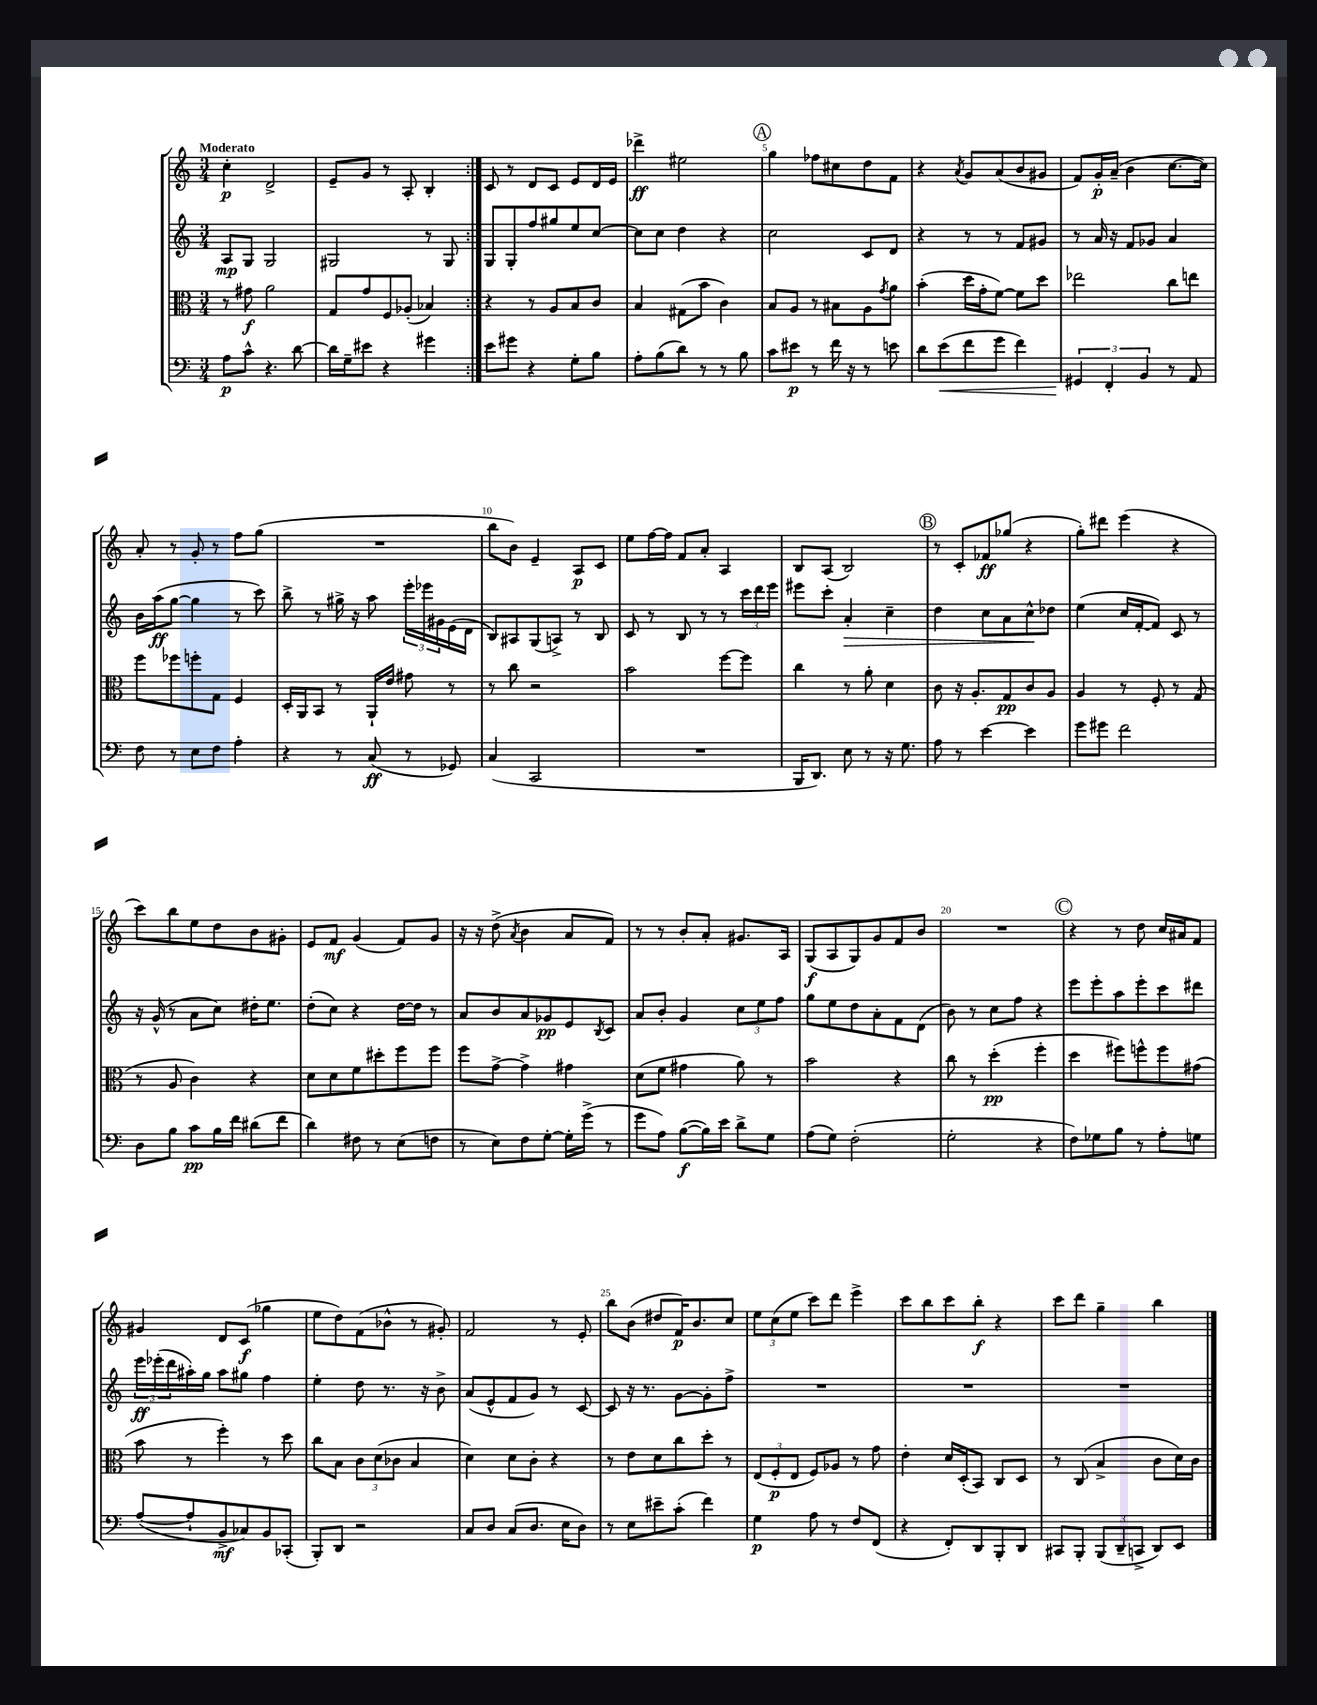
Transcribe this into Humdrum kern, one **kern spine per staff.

**kern	**dynam	**kern	**dynam	**kern	**dynam	**kern	**dynam
*part4	*part4	*part3	*part3	*part2	*part2	*part1	*part1
*staff4	*staff4	*staff3	*staff3	*staff2	*staff2	*staff1	*staff1
*clefF4	*	*clefC3	*	*clefG2	*	*clefG2	*
*k[]	*	*k[]	*	*k[]	*	*k[]	*
*M3/4	*	*M3/4	*	*M3/4	*	*M3/4	*
=1	=1	=1	=1	=1	=1	=1	=1
!	!	!	!	!	!	!LO:TX:a:B:t=Moderato	!
8A\L	p	8r	.	8A/L	mp	4cc'\	p
8c^^\J	.	8g#X\	f	8G/J	.	.	.
4.r	.	2a\	.	2G/	.	2d^/	.
[8d\	.	.	.	.	.	.	.
=2	=2	=2	=2	=2	=2	=2	=2
16d\LL]	.	8G/L	.	2G#X/	.	8e~/L	.
16G~\J	.	.	.	.	.	.	.
8e#X\J	.	8g/	.	.	.	8g/J	.
4r	.	8F/	.	.	.	8r	.
.	.	(8A-X'/J	.	.	.	8A'/	.
4g#X\	.	4B-X/)	.	8r	.	4B'/	.
.	.	.	.	8G#/	.	.	.
=3:|!	=3:|!	=3:|!	=3:|!	=3:|!	=3:|!	=3:|!	=3:|!
8e\L	.	4r	.	8G/L	.	8c/	.
8g#X\J	.	.	.	8G'/	.	8r	.
4r	.	8r	.	8ff/	.	8d/L	.
.	.	8A/L	.	8gg#X/	.	8c/J	.
8G'\L	.	8B/	.	8ee/	.	8e/L	.
8B\J	.	8c/J	.	[8cc/J	.	16d/L	.
.	.	.	.	.	.	16e/JJ	.
=4	=4	=4	=4	=4	=4	=4	=4
8A'\L	.	4B/	.	8cc\L]	.	4ddd-X^\	ff
(8B\	.	.	.	8cc\J	.	.	.
8d\J)	.	(8G#X\L	.	4dd\	.	2ee#X\	.
8r	.	8b\J	.	.	.	.	.
8r	.	4c\)	.	4r	.	.	.
8B\	.	.	.	.	.	.	.
!!LO:REH:place=s1:t=A
=5	=5	=5	=5	=5	=5	=5	=5
8c\L	.	8B/L	.	2cc\	.	4gg\	.
8e#X\J	p	8A/J	.	.	.	.	.
8r	.	8r	.	.	.	8ff-X\L	.
16f\	.	8B#X\L	.	.	.	8cc#X\	.
16r	.	.	.	.	.	.	.
8r	.	8A\	.	8c/L	.	8dd\	.
.	.	8qg/	.	.	.	.	.
8en\	.	8a\J	.	8d/J	.	8f\J	.
=6	=6	=6	=6	=6	=6	=6	=6
8d\L	.	(4b'\	.	4r	.	4r	.
!	!LO:HP:b	!	!	!	!	!	!
(8e\	<	.	.	.	.	.	.
.	.	.	.	.	.	8qa/	.
8f\	.	16dd\LL	.	8r	.	8g/L	.
.	.	16g'\J	.	.	.	.	.
8g\J	.	[8f\J)	.	8r	.	(8a/	.
4f\)	.	8f\L]	.	8f/L	.	8b/	.
.	.	8dd\J	.	8g#X/J	.	8g#X/J	.
=7	=7	=7	=7	=7	=7	=7	=7
6GG#X/	.	2ee-X\	.	8r	.	8f/L)	.
.	.	.	.	16a/	.	16g'/L	p
6FF'/	[	.	.	.	.	.	.
.	.	.	.	16r	.	(16a~/JJ	.
.	.	.	.	8f/L	.	4b\	.
6BB/	.	.	.	.	.	.	.
.	.	.	.	8g-X/J	.	.	.
8r	.	8cc\L	.	4a/	.	[8.cc\L	.
8AA/	.	8een\J	.	.	.	.	.
.	.	.	.	.	.	16cc\Jk])	.
!!LO:LB:g=z
=8	=8	=8	=8	=8	=8	=8	=8
8F\	.	8ff\L	.	16b\LL	.	8a'/	.
.	.	.	.	(16aa\J	ff	.	.
8r	.	8ff-X\	.	[8gg\J	.	8r	.
8E\L	.	8ffn'\	.	4gg\]	.	8g'/	.
8F\J	.	8G\J	.	.	.	8r	.
4A'\	.	4F/	.	8r	.	8ff\L	.
.	.	.	.	8ccc\)	.	(8gg\J	.
=9	=9	=9	=9	=9	=9	=9	=9
4r	.	16D'/LL	.	8bb^\	.	2.r	.
.	.	16AA/J	.	.	.	.	.
.	.	8BB/J	.	8r	.	.	.
8r	.	8r	.	16gg#X^\	.	.	.
.	.	.	.	16r	.	.	.
(8C/	ff	16AA`/LL	.	8aa\	.	.	.
.	.	16e/JJ	.	.	.	.	.
8r	.	8g#X\	.	24eee'\LL	.	.	.
.	.	.	.	24eee-X\	.	.	.
.	.	.	.	24g#X\	.	.	.
8GG-X/)	.	8r	.	(16e\	.	.	.
.	.	.	.	16d\JJ	.	.	.
=10	=10	=10	=10	=10	=10	=10	=10
(4C/	.	8r	.	8B/L)	.	8bb\L	.
.	.	8cc\	.	8A#X/	.	8b\J)	.
2CC/	.	2r	.	(8G/	.	4e~/	.
.	.	.	.	8An^/J)	.	.	.
.	.	.	.	8r	.	8A/L	p
.	.	.	.	8B/	.	8c/J	.
=11	=11	=11	=11	=11	=11	=11	=11
2.r	.	2b\	.	8c/	.	8ee\L	.
.	.	.	.	8r	.	[16ff\L	.
.	.	.	.	.	.	16ff\JJ]	.
.	.	.	.	8B/	.	8f/L	.
.	.	.	.	8r	.	8a'/J	.
.	.	[8ff\L	.	8r	.	4A/	.
.	.	8ff\J]	.	24ccc\LL	.	.	.
.	.	.	.	24ddd\	.	.	.
.	.	.	.	24eee\JJ	.	.	.
=12	=12	=12	=12	=12	=12	=12	=12
16BBB/KL	.	4cc\	.	8eee#X\L	.	8B/L	.
8.DD/J)	.	.	.	.	.	.	.
.	.	.	.	8ccc'\J	.	(8A/J	.
!	!	!	!	!	!LO:HP:b	!	!
8E\	.	8r	.	4a'/	>	2B/)	.
8r	.	8a'\	.	.	.	.	.
16r	.	4d\	.	4cc~\	.	.	.
8.G\	.	.	.	.	.	.	.
!!LO:REH:place=s1:t=B
=13	=13	=13	=13	=13	=13	=13	=13
8A\	.	8c\	.	4dd\	.	8r	.
8r	.	16r	.	.	.	8c'/L	.
.	.	8.A'/L	.	.	.	.	.
[4e\	.	.	.	8cc\L	.	8f-X/	ff
.	.	8G/	pp	8a\	.	(8gg-X/J	.
4e\]	.	8c/	.	8cc^^\	.	4r	.
.	.	8A/J	.	8dd-X\J	]	.	.
=14	=14	=14	=14	=14	=14	=14	=14
8g\L	.	4A/	.	(4ee\	.	8gg'\L)	.
8g#X\J	.	.	.	.	.	8ddd#X\J	.
2f\	.	8r	.	16cc/LL	.	(4eee\	.
.	.	.	.	[16f'/J	.	.	.
.	.	8F'/	.	8f/J])	.	.	.
.	.	8r	.	8c/	.	4r	.
.	.	(8G/	.	8r	.	.	.
!!LO:LB:g=z
=15	=15	=15	=15	=15	=15	=15	=15
8D\L	.	8r	.	16r	.	8ccc\L)	.
.	.	.	.	(16g^^/	.	.	.
8B\J	.	8A/	.	8r	.	8bb\	.
8c\L	pp	4c\)	.	8a\L	.	8ee\	.
16B\L	.	.	.	8cc\J)	.	8dd\	.
16f\JJ	.	.	.	.	.	.	.
(8d#X\L	.	4r	.	16dd#X'\KL	.	8b\	.
.	.	.	.	8.ee\J	.	.	.
8f\J	.	.	.	.	.	8g#X'\J	.
=16	=16	=16	=16	=16	=16	=16	=16
4d\)	.	8d\L	.	(8dd'\L	.	8e/L	.
.	.	8d\	.	8cc\J)	.	8f/J	mf
8F#X\	.	8f\	.	4r	.	(4g/	.
8r	.	8dd#X'\	.	.	.	.	.
(8E\L	.	8ff\	.	[16dd\LL	.	8f/L)	.
.	.	.	.	16dd\JJ]	.	.	.
8Fn\J	.	8ff\J	.	8r	.	8g/J	.
=17	=17	=17	=17	=17	=17	=17	=17
8r	.	8ff\L	.	8a/L	.	16r	.
.	.	.	.	.	.	16r	.
8E\L)	.	[8g^\J	.	8b/	.	(8dd^\	.
.	.	.	.	.	.	8qa/	.
8F\	.	4g^\]	.	8a/	.	4b\	.
[8G'\J	.	.	.	8g-X/	pp	.	.
16G'\LL]	.	4g#X\	.	8e/	.	8a/L	.
(16g^\JJ	.	.	.	.	.	.	.
.	.	.	.	8qB/	.	.	.
8r	.	.	.	8c/J	.	8f/J)	.
=18	=18	=18	=18	=18	=18	=18	=18
8g\L	.	(8d\L	.	8a/L	.	8r	.
8A\J)	.	8f\J	.	8b'/J	.	8r	.
([8B\L	f	4g#X\	.	4g/	.	8b'/L	.
16B\L])	.	.	.	.	.	8a'/J	.
16e\JJ	.	.	.	.	.	.	.
8d^\L	.	8a\)	.	12cc\L	.	8.g#X/L	.
.	.	.	.	12ee\	.	.	.
8G\J	.	8r	.	.	.	.	.
.	.	.	.	12ff\J	.	.	.
.	.	.	.	.	.	16A/Jk	.
=19	=19	=19	=19	=19	=19	=19	=19
(8A\L	.	2b\	.	8gg\L	.	(8G/L	f
8G\J)	.	.	.	8ee\	.	8A/	.
(2F'\	.	.	.	8dd\	.	8G/)	.
.	.	.	.	8a'\	.	8g/	.
.	.	4r	.	8f\	.	8f/	.
.	.	.	.	(8d\J	.	8b/J	.
=20	=20	=20	=20	=20	=20	=20	=20
2G'\	.	8cc\	.	8b\)	.	2.r	.
.	.	8r	.	8r	.	.	.
.	.	(4dd'\	pp	8cc\L	.	.	.
.	.	.	.	8ff\J	.	.	.
4r	.	4ff'\	.	4r	.	.	.
!!LO:REH:place=s1:t=C
=21	=21	=21	=21	=21	=21	=21	=21
8F\L)	.	4dd\	.	8eee\L	.	4r	.
8G-X\	.	.	.	8eee'\	.	.	.
8B\J	.	8ff#X\L)	.	8aa\	.	8r	.
8r	.	8ffn^^\	.	8eee'\	.	8dd\	.
8A'\L	.	8ff\	.	8ccc\	.	16cc/LL	.
.	.	.	.	.	.	16a#X/J	.
8Gn\J	.	(8g#X\J	.	8ddd#X\J	.	8f/J	.
!!LO:LB:g=z
=22	=22	=22	=22	=22	=22	=22	=22
([8A/L	.	8b\	.	24eee\LL	ff	4g#X/	.
.	.	.	.	(24eee-X'\	.	.	.
.	.	.	.	24ddd\	.	.	.
8A`/]	.	8r	.	16aa#X'\)	.	.	.
.	.	.	.	16gg\JJ	.	.	.
8BB^/	mf	4ff'\)	.	8aa#\L	.	8d/L	.
8C-X/)	.	.	.	8gg#X\J	.	(8c/J	f
8BB/	.	8r	.	4ff\	.	4gg-X\	.
(8CC-X'/J	.	8dd\	.	.	.	.	.
=23	=23	=23	=23	=23	=23	=23	=23
8BBB'/L)	.	8cc\L	.	4ee'\	.	8ee\L	.
8DD/J	.	8B\J	.	.	.	8dd\)	.
2r	.	12c\L	.	8dd\	.	(8f\	.
.	.	(12d\	.	.	.	.	.
.	.	.	.	8.r	.	8b-X^^\J	.
.	.	12c-X\J	.	.	.	.	.
.	.	4B/	.	.	.	8r	.
.	.	.	.	16r	.	.	.
.	.	.	.	8b^\	.	8g#X'/)	.
=24	=24	=24	=24	=24	=24	=24	=24
8C/L	.	4d\)	.	(8a/L	.	2f/	.
8D/J	.	.	.	8e^^/	.	.	.
(8C/L	.	8d\L	.	8f/	.	.	.
8.D/J	.	8c'\J	.	8g/J)	.	.	.
.	.	4r	.	8r	.	8r	.
16E\KL	.	.	.	.	.	.	.
8D\J)	.	.	.	[8c/	.	8e'/	.
=25	=25	=25	=25	=25	=25	=25	=25
8r	.	8r	.	8c/]	.	8bb\L	.
8E\L	.	8e\L	.	16r	.	(8b\J	.
.	.	.	.	8.r	.	.	.
8e#X~\	.	8d\	.	.	.	8dd#X/L	.
(8c'\J	.	8cc\	.	[8g\L	.	16f/K)	p
.	.	.	.	.	.	8.b/	.
4f\)	.	8dd'\J	.	8g'\]	.	.	.
.	.	8r	.	8ff^\J	.	8cc/J	.
=26	=26	=26	=26	=26	=26	=26	=26
4G\	p	(12E/L	.	2.r	.	12ee\L	.
.	.	12F'/	p	.	.	(12cc\	.
.	.	12E/J	.	.	.	12ee\J	.
8A\	.	8F/L)	.	.	.	8ccc\L)	.
8r	.	8A-X/J	.	.	.	8ddd\J	.
8F/L	.	8r	.	.	.	4eee^\	.
(8FF/J	.	8g\	.	.	.	.	.
=27	=27	=27	=27	=27	=27	=27	=27
4r	.	4e'\	.	2.r	.	8ccc\L	.
.	.	.	.	.	.	8bb\	.
8FF'/L)	.	16d/LL	.	.	.	8ccc\	.
.	.	(16D'/J	.	.	.	.	.
8DD/	.	8BB/J)	.	.	.	8bb'\J	f
8BBB'/	.	8C/L	.	.	.	4r	.
8DD/J	.	8D/J	.	.	.	.	.
=28	=28	=28	=28	=28	=28	=28	=28
8CC#X/L	.	8r	.	2.r	.	8ccc\L	.
8BBB'/J	.	(8C/	.	.	.	8ddd\J	.
(12BBB/L	.	4B^/	.	.	.	4gg~\	.
12DD~/	.	.	.	.	.	.	.
12CCn^/J	.	.	.	.	.	.	.
8DD/L)	.	8c\L	.	.	.	4bb\	.
8EE/J	.	16d\L)	.	.	.	.	.
.	.	16c\JJ	.	.	.	.	.
==	==	==	==	==	==	==	==
*-	*-	*-	*-	*-	*-	*-	*-
